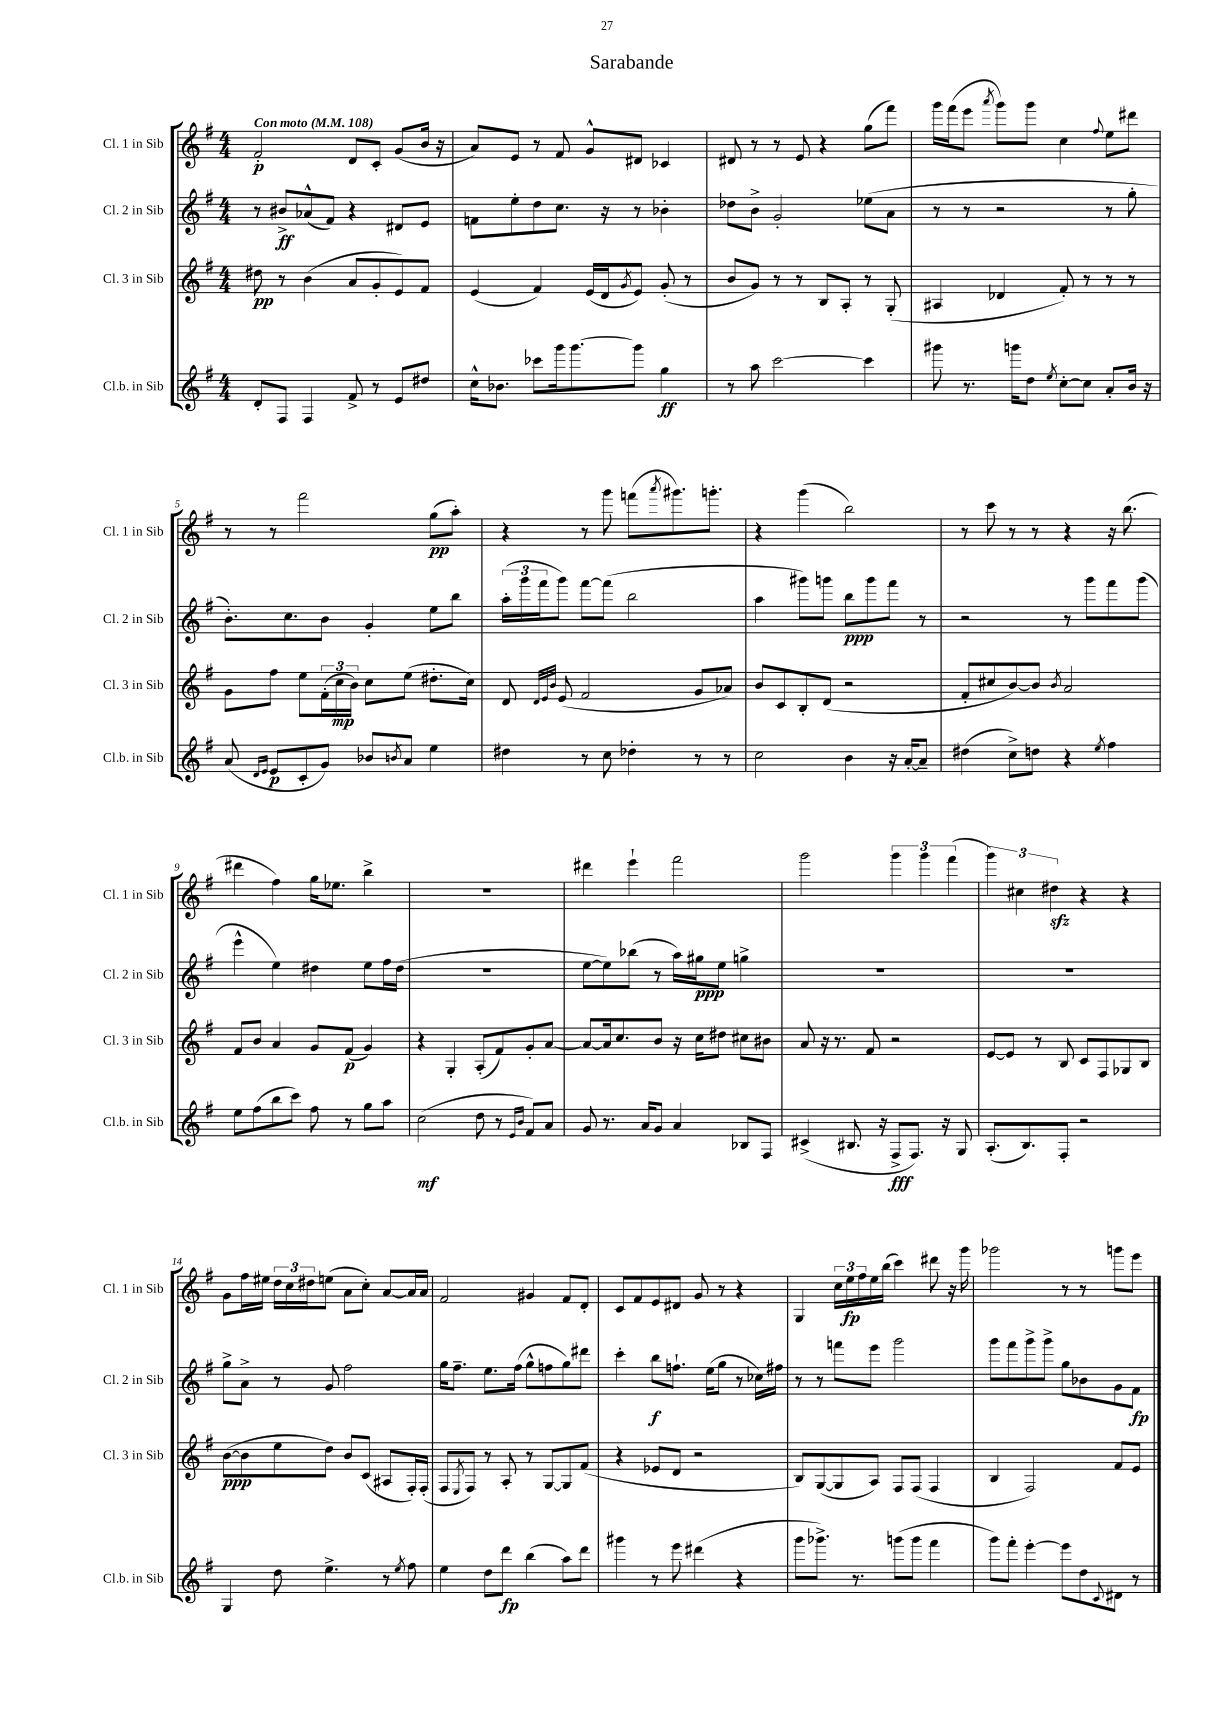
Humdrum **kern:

**kern	**dynam	**kern	**dynam	**kern	**dynam	**kern	**dynam
*part4	*part4	*part3	*part3	*part2	*part2	*part1	*part1
*staff4	*staff4	*staff3	*staff3	*staff2	*staff2	*staff1	*staff1
*I"Cl.b. in Sib	*	*I"Cl. 3 in Sib	*	*I"Cl. 2 in Sib	*	*I"Cl. 1 in Sib	*
*I'Cl.b. in Sib	*	*I'Cl. 3 in Sib	*	*I'Cl. 2 in Sib	*	*I'Cl. 1 in Sib	*
*clefG2	*	*clefG2	*	*clefG2	*	*clefG2	*
*k[f#]	*	*k[f#]	*	*k[f#]	*	*k[f#]	*
*M4/4	*	*M4/4	*	*M4/4	*	*M4/4	*
*MM108	*	*MM108	*	*MM108	*	*MM108	*
=1	=1	=1	=1	=1	=1	=1	=1
!	!	!	!	!	!	!LO:TX:a:B:t=Con moto	!
8d'/L	.	8dd#X\	pp	8r	.	2f#'/	p
8F#/J	.	8r	.	8b#X^/L	ff	.	.
4F#/	.	(4b\	.	(8a-X^^/	.	.	.
.	.	.	.	8f#/J)	.	.	.
8f#^/	.	8a/L	.	4r	.	8d/L	.
8r	.	8g'/	.	.	.	8c'/J	.
8e/L	.	8e/)	.	8d#X/L	.	(8g/L	.
8dd#X/J	.	8f#/J	.	8e/J	.	16b/Jk	.
.	.	.	.	.	.	16r	.
=2	=2	=2	=2	=2	=2	=2	=2
16cc^^\KL	.	(4e/	.	8fn\L	.	8a/L)	.
8.b-X\J	.	.	.	.	.	.	.
.	.	.	.	8ee'\	.	8e/J	.
8ccc-X\L	.	4f#/)	.	8dd\	.	8r	.
16ggg\k	.	.	.	8.cc\J	.	8f#/	.
[8.ggg\	.	.	.	.	.	.	.
.	.	(16e/LL	.	.	.	8g^^/L	.
.	.	16d/J	.	16r	.	.	.
.	.	8qg/	.	.	.	.	.
8ggg\J]	.	8e/J)	.	8r	.	8d#X/J	.
4gg\	ff	(8g'/	.	4b-X'\	.	4c-X/	.
.	.	8r	.	.	.	.	.
=3	=3	=3	=3	=3	=3	=3	=3
8r	.	8b/L	.	8dd-X\L	.	8d#X/	.
8aa\	.	8g/J)	.	8b^\J	.	8r	.
[2ccc\	.	8r	.	2g'/	.	8r	.
.	.	8r	.	.	.	8e/	.
.	.	8B/L	.	.	.	4r	.
.	.	8A'/J	.	.	.	.	.
4ccc\]	.	8r	.	(8ee-X\L	.	(8gg\L	.
.	.	(8G'/	.	8a\J	.	8fff#\J)	.
=4	=4	=4	=4	=4	=4	=4	=4
8ggg#X\	.	4A#X/	.	8r	.	16ggg\LL	.
.	.	.	.	.	.	(16fff#\J	.
8.r	.	.	.	8r	.	8eee\J	.
.	.	.	.	.	.	8qaaa/	.
.	.	4d-X/	.	2r	.	8ggg\L)	.
16gggn\KL	.	.	.	.	.	.	.
8dd\J	.	.	.	.	.	8ggg\J	.
8qee/	.	.	.	.	.	.	.
[8cc'\L	.	8f#'/)	.	.	.	4cc\	.
8cc\J]	.	8r	.	.	.	.	.
.	.	.	.	.	.	8qqff#/	.
8a'/L	.	8r	.	8r	.	8ee\L	.
16b/Jk	.	8r	.	8gg'\	.	8ddd#X\J	.
16r	.	.	.	.	.	.	.
!!LO:LB:g=z
=5	=5	=5	=5	=5	=5	=5	=5
(8a/	.	8g\L	.	8.b'\L)	.	8r	.
16qqd/LL	.	.	.	.	.	.	.
16qqe/JJ	.	.	.	.	.	.	.
8e/L	p	8ff#\J	.	.	.	8r	.
.	.	.	.	8.cc\	.	.	.
8c'/	.	8ee\L	.	.	.	2fff#\	.
8g/J)	.	(24f#'\L	.	8b\J	.	.	.
.	.	24cc\	mp	.	.	.	.
.	.	24b\JJ)	.	.	.	.	.
8b-X/L	.	8cc\L	.	4g'/	.	.	.
8qbn/	.	.	.	.	.	.	.
8a/J	.	(8ee\J	.	.	.	.	.
4ee\	.	8.dd#X'\L	.	8ee\L	.	(8gg\L	pp
.	.	.	.	8bb\J	.	8aa'\J)	.
.	.	16cc\Jk)	.	.	.	.	.
=6	=6	=6	=6	=6	=6	=6	=6
4dd#X\	.	8d/	.	(24aa'\LL	.	4r	.
.	.	.	.	24ggg\	.	.	.
.	.	.	.	24fff#\J	.	.	.
.	.	32qqd/LLL	.	.	.	.	.
.	.	32qqe/	.	.	.	.	.
.	.	32qqb/JJJ	.	.	.	.	.
.	.	(8e/	.	8ggg\J)	.	.	.
8r	.	2f#/	.	[8fff#\L	.	8r	.
8cc\	.	.	.	(8fff#\J]	.	8ggg\	.
4dd-X'\	.	.	.	2bb\	.	(8fffn\L	.
.	.	.	.	.	.	8qaaa/	.
.	.	.	.	.	.	8.ggg#X\)	.
8r	.	8g/L	.	.	.	.	.
.	.	.	.	.	.	8.gggn'\J	.
8r	.	8a-X/J)	.	.	.	.	.
=7	=7	=7	=7	=7	=7	=7	=7
2cc\	.	8b/L	.	4aa\	.	4r	.
.	.	8c/	.	.	.	.	.
.	.	8B'/	.	8ggg#X\L)	.	(4ggg\	.
.	.	(8d/J	.	8gggn\J	.	.	.
4b\	.	2r	.	8bb\L	ppp	2bb\)	.
.	.	.	.	8ggg\	.	.	.
16r	.	.	.	8fff#\J	.	.	.
[16a'/KL	.	.	.	.	.	.	.
8a~/J]	.	.	.	8r	.	.	.
=8	=8	=8	=8	=8	=8	=8	=8
(4dd#X\	.	8f#'/L	.	2r	.	8r	.
.	.	8cc#X/	.	.	.	8ccc\	.
8cc^\L)	.	[8b/)	.	.	.	8r	.
8ddn\J	.	8b/J]	.	.	.	8r	.
.	.	8qb/	.	.	.	.	.
4r	.	2a/	.	8r	.	4r	.
.	.	.	.	8ggg\L	.	.	.
8qee/	.	.	.	.	.	.	.
4ff#\	.	.	.	8fff#\	.	16r	.
.	.	.	.	.	.	(8.bb\	.
.	.	.	.	(8ggg\J	.	.	.
!!LO:LB:g=z
=9	=9	=9	=9	=9	=9	=9	=9
8ee\L	.	8f#/L	.	4eee^^\	.	4ddd#X\	.
(8ff#\	.	8b/J	.	.	.	.	.
8bb\	.	4a/	.	4ee\)	.	4ff#\)	.
8ccc\J)	.	.	.	.	.	.	.
8ff#\	.	8g/L	.	4dd#X\	.	16gg\KL	.
.	.	.	.	.	.	8.ee-X\J	.
8r	.	(8f#/J	p	.	.	.	.
8gg\L	.	4g/)	.	8ee\L	.	4bb^\	.
8aa\J	.	.	.	16ff#\L	.	.	.
.	.	.	.	(16dd#\JJ	.	.	.
=10	=10	=10	=10	=10	=10	=10	=10
(2cc\	mf	4r	.	1r	.	1r	.
.	.	4G'/	.	.	.	.	.
8dd\	.	(8A'/L	.	.	.	.	.
8r	.	8f#/)	.	.	.	.	.
16qqe/LL	.	.	.	.	.	.	.
16qqb/JJ	.	.	.	.	.	.	.
8f#/L)	.	8g'/	.	.	.	.	.
8a/J	.	[8a/J	.	.	.	.	.
=11	=11	=11	=11	=11	=11	=11	=11
8g/	.	8a/L_	.	[8ee\L	.	4ddd#X\	.
8.r	.	16a/k]	.	8ee\])	.	.	.
.	.	8.cc/	.	.	.	.	.
.	.	.	.	(8bb-X\J	.	4eee`\	.
16a/KL	.	.	.	.	.	.	.
8g/J	.	8b/J	.	8r	.	.	.
4a/	.	16r	.	16aa\LL)	.	2fff#\	.
.	.	16cc\KL	.	16gg#X\J	ppp	.	.
.	.	8dd#X\J	.	8ee\J	.	.	.
8B-X/L	.	8cc#X\L	.	4ggn^\	.	.	.
8F#/J	.	8b#X\J	.	.	.	.	.
=12	=12	=12	=12	=12	=12	=12	=12
(4c#X^/	.	8a/	.	1r	.	2ggg\	.
.	.	16r	.	.	.	.	.
.	.	8.r	.	.	.	.	.
8.B#X/	.	.	.	.	.	.	.
.	.	8f#/	.	.	.	.	.
16r	.	.	.	.	.	.	.
8F#^/L	fff	2r	.	.	.	6ggg\	.
8.F#/J)	.	.	.	.	.	.	.
.	.	.	.	.	.	6ggg\	.
16r	.	.	.	.	.	.	.
.	.	.	.	.	.	(6fff#\	.
8G/	.	.	.	.	.	.	.
=13	=13	=13	=13	=13	=13	=13	=13
(8.A'/L	.	[8e/L	.	1r	.	6ggg\)	.
.	.	8e/J]	.	.	.	.	.
.	.	.	.	.	.	6cc#X\	.
8.B/)	.	.	.	.	.	.	.
.	.	8r	.	.	.	.	.
.	.	.	.	.	.	6dd#Xzz\	.
8F#'/J	.	8B/	.	.	.	.	.
2r	.	8c/L	.	.	.	4r	.
.	.	8F#/	.	.	.	.	.
.	.	8G-X/	.	.	.	4r	.
.	.	8B/J	.	.	.	.	.
!!LO:LB:g=z
=14	=14	=14	=14	=14	=14	=14	=14
4G/	.	([8b\L	ppp	8gg^\L	.	8g\L	.
.	.	8b\]	.	8a^\J	.	16ff#\L	.
.	.	.	.	.	.	16ee#X\JJ	.
8dd\	.	8ee\	.	8r	.	24dd\LL	.
.	.	.	.	.	.	24cc\	.
.	.	.	.	.	.	24dd#X\J	.
4.ee^\	.	8dd\J)	.	8g/	.	(8een\J	.
.	.	8b/L	.	2ff#\	.	8a\L	.
.	.	(8c/J	.	.	.	8cc'\J)	.
8r	.	8A#X/L	.	.	.	[8a/L	.
8qee/	.	.	.	.	.	.	.
8ff#\	.	16F#'/L)	.	.	.	16a/L]	.
.	.	(16F#'/JJ	.	.	.	16a/JJ	.
=15	=15	=15	=15	=15	=15	=15	=15
4ee\	.	8F#/L	.	16gg\KL	.	2f#/	.
.	.	.	.	8.ff#~\J	.	.	.
.	.	8qE/	.	.	.	.	.
.	.	8F#/J)	.	.	.	.	.
8dd\L	.	8r	.	8.ee\L	.	.	.
8ddd\J	fp	8A'/	.	.	.	.	.
.	.	.	.	(16ff#\Jk	.	.	.
(4bb\	.	8r	.	8gg^^\L	.	4g#X/	.
.	.	[8G/L	.	8ffn\	.	.	.
8aa\L)	.	8G/]	.	8gg\)	.	8f#/L	.
8ddd\J	.	(8f#/J	.	8ddd#X\J	.	8d'/J	.
=16	=16	=16	=16	=16	=16	=16	=16
4ggg#X\	.	4r	.	4ccc'\	.	8c/L	.
.	.	.	.	.	.	8f#/	.
8r	.	8e-X/L	.	8bb\L	f	8e/	.
8eee\	.	8d/J	.	8.ffn`\J	.	8d#X/J	.
(4ddd#X\	.	2r	.	.	.	8g/	.
.	.	.	.	(16ee\KL	.	.	.
.	.	.	.	8gg\J	.	8r	.
4r	.	.	.	8r	.	4r	.
.	.	.	.	16cc-X\LL)	.	.	.
.	.	.	.	16ff#X\JJ	.	.	.
=17	=17	=17	=17	=17	=17	=17	=17
8ggg\L	.	8B/L)	.	8r	.	4G/	.
8.ggg-X^\J)	.	([8G/	.	8r	.	.	.
.	.	8G/]	.	8fffn\L	.	24cc\LL	.
.	.	.	.	.	.	24ee\	fp
8.r	.	.	.	.	.	.	.
.	.	.	.	.	.	24ff#\	.
.	.	8A/J)	.	8eee\J	.	16ee\	.
.	.	.	.	.	.	(16bb\JJ	.
(8gggn\L	.	8F#/L	.	2ggg\	.	4ccc\)	.
8ggg\J	.	(8F#/J	.	.	.	.	.
4fff#\	.	4F#/	.	.	.	8ddd#X\	.
.	.	.	.	.	.	16r	.
.	.	.	.	.	.	16ggg\	.
=18	=18	=18	=18	=18	=18	=18	=18
8ggg\L)	.	4B/	.	8ggg\L	.	2ggg-X\	.
8fff#'\J	.	.	.	8fff#\	.	.	.
[4eee'\	.	2F#/)	.	8ggg^\	.	.	.
.	.	.	.	8ggg^\J	.	.	.
8eee\L]	.	.	.	8gg\L	.	8r	.
8dd\	.	.	.	8b-X\	.	8r	.
8qqc/	.	.	.	.	.	.	.
8d#X\J	.	8f#/L	.	8g\	.	8gggn\L	.
8r	.	8e/J	.	8f#\J	fp	8eee\J	.
==	==	==	==	==	==	==	==
*-	*-	*-	*-	*-	*-	*-	*-
